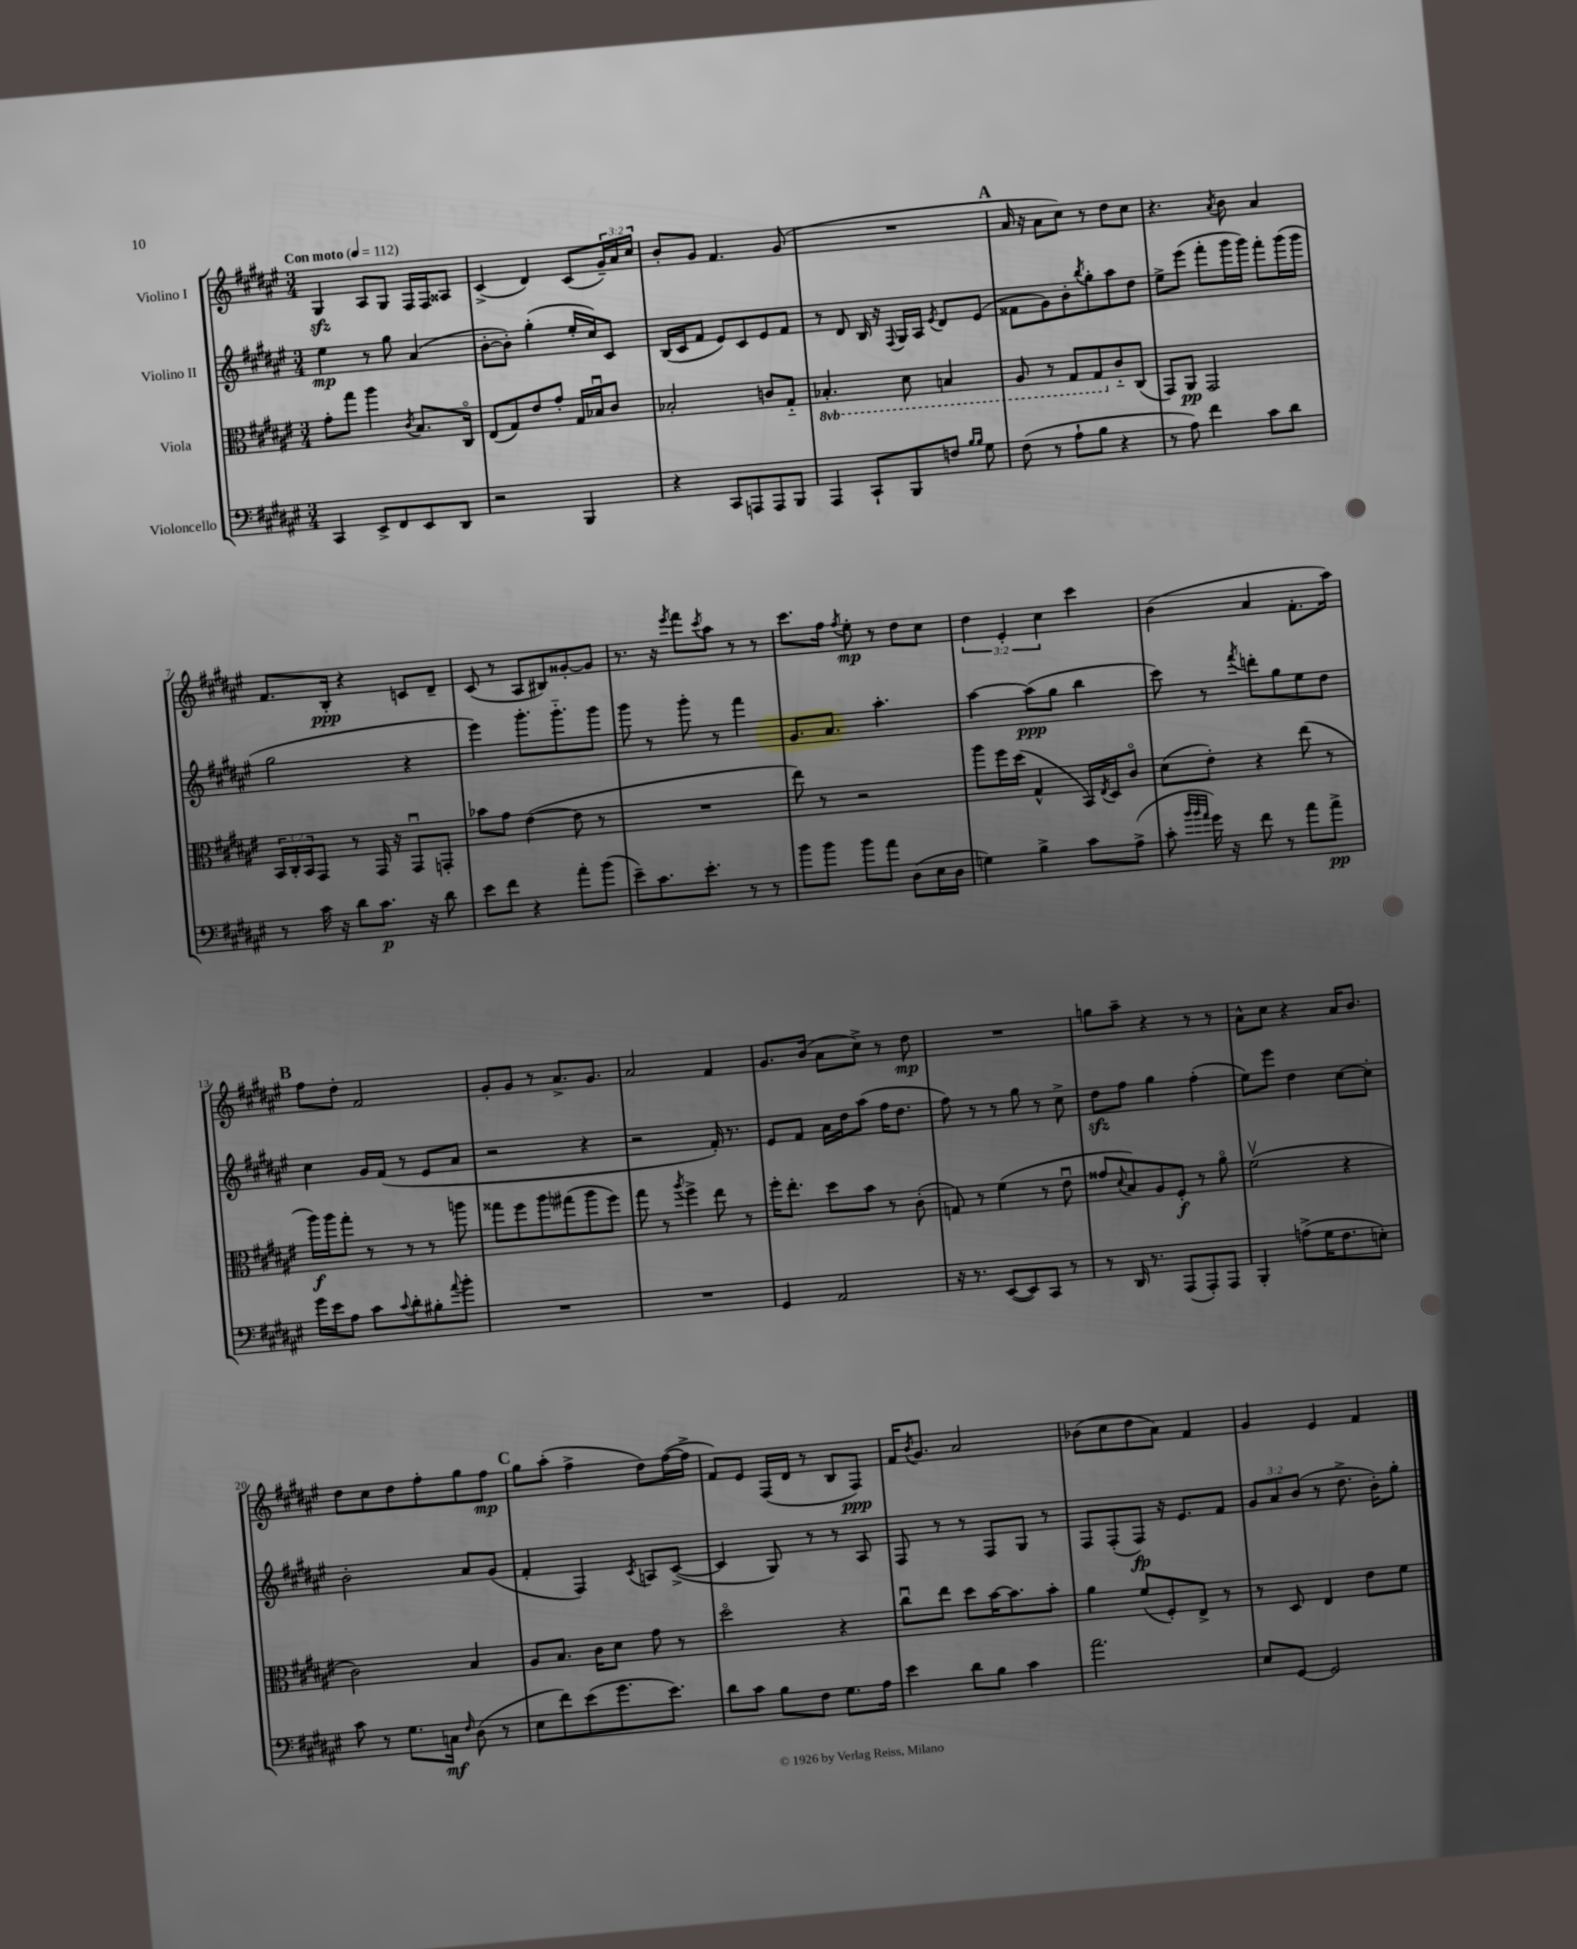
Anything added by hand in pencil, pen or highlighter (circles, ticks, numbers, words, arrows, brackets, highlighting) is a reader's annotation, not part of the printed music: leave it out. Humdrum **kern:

**kern	**kern	**kern	**kern
*staff4	*staff3	*staff2	*staff1
*clefF4	*clefC3	*clefG2	*clefG2
*k[f#c#g#d#a#e#]	*k[f#c#g#d#a#e#]	*k[f#c#g#d#a#e#]	*k[f#c#g#d#a#e#]
*M3/4	*M3/4	*M3/4	*M3/4
*MM112	*MM112	*MM112	*MM112
4CC#	8g#'	4ee#	4G#
.	8gg#	.	.
8EE#^	4aa#	8r	8A#
8FF#	.	8gg#	8G#
.	8qc#	.	.
8EE#	8.B	(4a#	16F#
.	.	.	16F#
8DD#	.	.	8A##
.	16C#o	.	.
=	=	=	=
2r	(8E#	[8b'	(4c#^
.	8G#)	8b'])	.
.	8e#	(4gg#'	4d#)
.	8g#'	.	.
4BBB	16G#	16ee#'	(8c#
.	16B-u	16cc#)	.
.	8c#	8c#	24g#~)
.	.	.	24a#
.	.	.	24cc#
=	=	=	=
4r	2B-'	(16B	8b'
.	.	16c#	.
.	.	8f#	8g#
8CC#	.	8e#)	4.f#
8AAA	.	8c#	.
8AAA	8c	8e#	.
8BBB	8G#'~	8f#	(8g#
=	=	=	=
4AAA#	4.BB-'	8r	2.r
.	.	8d#	.
8CC#`	.	16B	.
.	.	16r	.
.	.	8qqF#	.
8BBB	8D#	16G#	.
.	.	16A#	.
.	.	8qe#	.
8F	4BB	8d#	.
16qqB	.	.	.
16qqB	.	.	.
8G#	.	(8e#	.
=	=	=	=
(8F#	8AA#	8f##	16a#
.	.	.	16r
8r	8r	8g#)	8a#
8A#`	8GG#	8b'	8cc#)
.	.	8qbb	.
8B	8GG#	8gg#'	8r
4r	8c#'~	8aa#	8dd#
.	(8C#	8dd#	8cc#
=	=	=	=
8r	8GG#)	8ee#^	4.r
8A#)	8AA#	(8eee#	.
4f#	2GG#	8fff#'	.
.	.	.	8qa#
.	.	16ggg#	8b
.	.	16ggg#)	.
8c#	.	8fff#'	4a#
8d#	.	(16ggg#	.
.	.	16ggg#	.
=	=	=	=
8r	24BB	2gg#	8.f#
.	24C#'	.	.
.	24BB	.	.
16c#	8GG#	.	.
16r	.	.	16B'
8d#	8r	.	4r
8.c#	16GG#	.	.
.	16r	.	.
.	8GG#u	4r	8c
16r	.	.	.
8d#	8GG'	.	8d#~
=	=	=	=
8e#	8b-	4eee#)	(8c#
8f#	8g#	.	8r
4r	([4e#	8.ggg#'	8A#
.	.	.	8B#)
.	.	8.ggg#'~	.
8a#'	8e#]	.	[8g##'
(8b	8r	8ggg#	8g##]
=	=	=	=
8e#~)	2.r	8ggg#	8.r
8.c#	.	8r	.
.	.	.	16r
.	.	.	8qeee#
.	.	8ggg#'	8fff#
8.e#'	.	.	.
.	.	.	8qccc#
.	.	8r	8aa#
8r	.	4fff#	8r
8r	.	.	8r
=	=	=	=
8b	8ee#)	8.g#	8.ccc#
8b	8r	.	.
.	.	8.a#	16ff#
.	.	.	8qff#
8b	2r	.	8ee#'
8a#	.	4.aa#'	8r
(8D#	.	.	8dd#
16E#	.	.	8cc#
16D#	.	.	.
=	=	=	=
4G)	8aa#	[4aa#	6dd#
.	16ff#	.	.
.	.	.	6e#'
.	(16dd#	.	.
4B^	4G#^^	(8aa#]	.
.	.	.	6cc#
.	.	8gg#	.
8c#	16BB)	4bb	4ccc#
.	8qE#	.	.
.	16D#	.	.
(8A#^	8c#o	.	.
=	=	=	=
8c#'	(8d#	8ccc#)	(4b
32qqb	.	.	.
32qqb	.	.	.
32qqa#	.	.	.
16g#)	8e#')	8r	.
16r	.	.	.
.	.	8qfff#	.
8f#	4r	8ddd'	4a#
8r	.	8gg#	.
8a#	(8ee#	8ee#	8.f#'
8a#^	8r	8dd#	.
.	.	.	16aa#)
=	=	=	=
16g#	16aa#)	4cc#	8ff#
16e#	16aa#	.	.
8A#	8gg#'	.	8dd#'
8c#	8r	16g#	2f#
.	.	(16f#	.
8qqc#	.	.	.
8d#'	8r	8r	.
8B#'	8r	8e#	.
8qqa#	.	.	.
8b'	8aa	8a#	.
=	=	=	=
2.r	8gg##	2r	8g#'
.	8ff#	.	8g#
.	8aa#	.	8r
.	(8gg#	.	8.a#^
.	8aa#	4r	.
.	.	.	8.g#
.	8ff#)	.	.
=	=	=	=
2.r	8gg#	2r	2a#
.	8r	.	.
.	8qaa#	.	.
.	4ff#^	.	.
.	8ee#	16f#')	4f#
.	.	8.r	.
.	8r	.	.
=	=	=	=
4GG#	16ff#'	8e#	8.g#
.	8.ee#'	.	.
.	.	8f#	.
.	.	.	(16b
2AA#	8dd#	16a#	8a#
.	.	16dd#	.
.	8b	(8aa#	8cc#^)
.	8r	16ff#	8r
.	.	8.dd#	.
.	(8c#'	.	8dd#
=	=	=	=
16r	8G)	8ff#)	2.r
8.r	.	.	.
.	8r	8r	.
([8EE#	(4f#	8r	.
8EE#])	.	8gg#	.
8CC#	8r	8r	.
8r	8e#u	8cc#^	.
=	=	=	=
8r	8g##	8dd#	8gg
.	8qqd#	.	.
16DD#	8B)	8ff#	8aa#~
8.r	.	.	.
.	8A#	4gg#	4r
(8AAA#	8F#'	.	.
8AAA#')	8r	(4ff#'	8r
8AAA#	8a#o	.	8r
=	=	=	=
4BBB'	(2f#v	8ee#)	8a#^^
.	.	8eee#	8cc#
(8A^	.	4dd#	4r
16G#	.	.	.
8.F#	.	.	.
.	4r	[8cc#	16a#
.	.	.	8.b
8E')	.	8cc#']	.
=	=	=	=
8c#	2c#)	2b'	8dd#
8r	.	.	8cc#
8.G#	.	.	8dd#
.	.	.	8ff#'
16C	.	.	.
16qqF#	.	.	.
(8D#	4B	8a#	8gg#
8r	.	(8g#	8ff#
=	=	=	=
8E#	8A#	4f#'	8gg#
8f#)	8.B	.	(8aa#'
(8e#	.	4F#)	4ff#^
.	16c#	.	.
8.g#	8d#	.	.
.	.	8qc#	.
.	8g#	8A	8dd#)
8.e#)	.	.	.
.	8r	([8c#^	([16ff#
.	.	.	16ff#^]
=	=	=	=
8d#	2dd#o	4c#]	8f#)
8c#	.	.	8e#
8B	.	8G#)	(16F#
.	.	.	16d#
8F#	.	8r	8r
8.G#	4r	8r	8B
.	.	8A#	8F#)
16A#	.	.	.
=	=	=	=
4e#	8cc#u	8F#	16f#
.	.	.	8qb
.	.	.	8.g#
.	8ee#	8r	.
8d#	8dd#	8r	2a#
8B	[16b	8F#	.
.	8.b]	.	.
4c#	.	8G#	.
.	8b'	8r	.
=	=	=	=
2.a#	4a#	8F#	(8b-
.	.	(8F#'	8cc#
.	(8f#	8F#)	8dd#
.	8F#')	16r	8a#)
.	.	8.e#	.
.	8E#^	.	4f#
.	8r	8f#	.
=	=	=	=
8E#	8r	12g#	4g#
.	.	12a#	.
[8GG#	8D#	.	.
.	.	(12b	.
2GG#]	4E#	8r	4e#
.	.	8.dd#^	.
.	8e#	.	4f#
.	.	16b')	.
.	8f#	8gg#'	.
==	==	==	==
*-	*-	*-	*-
